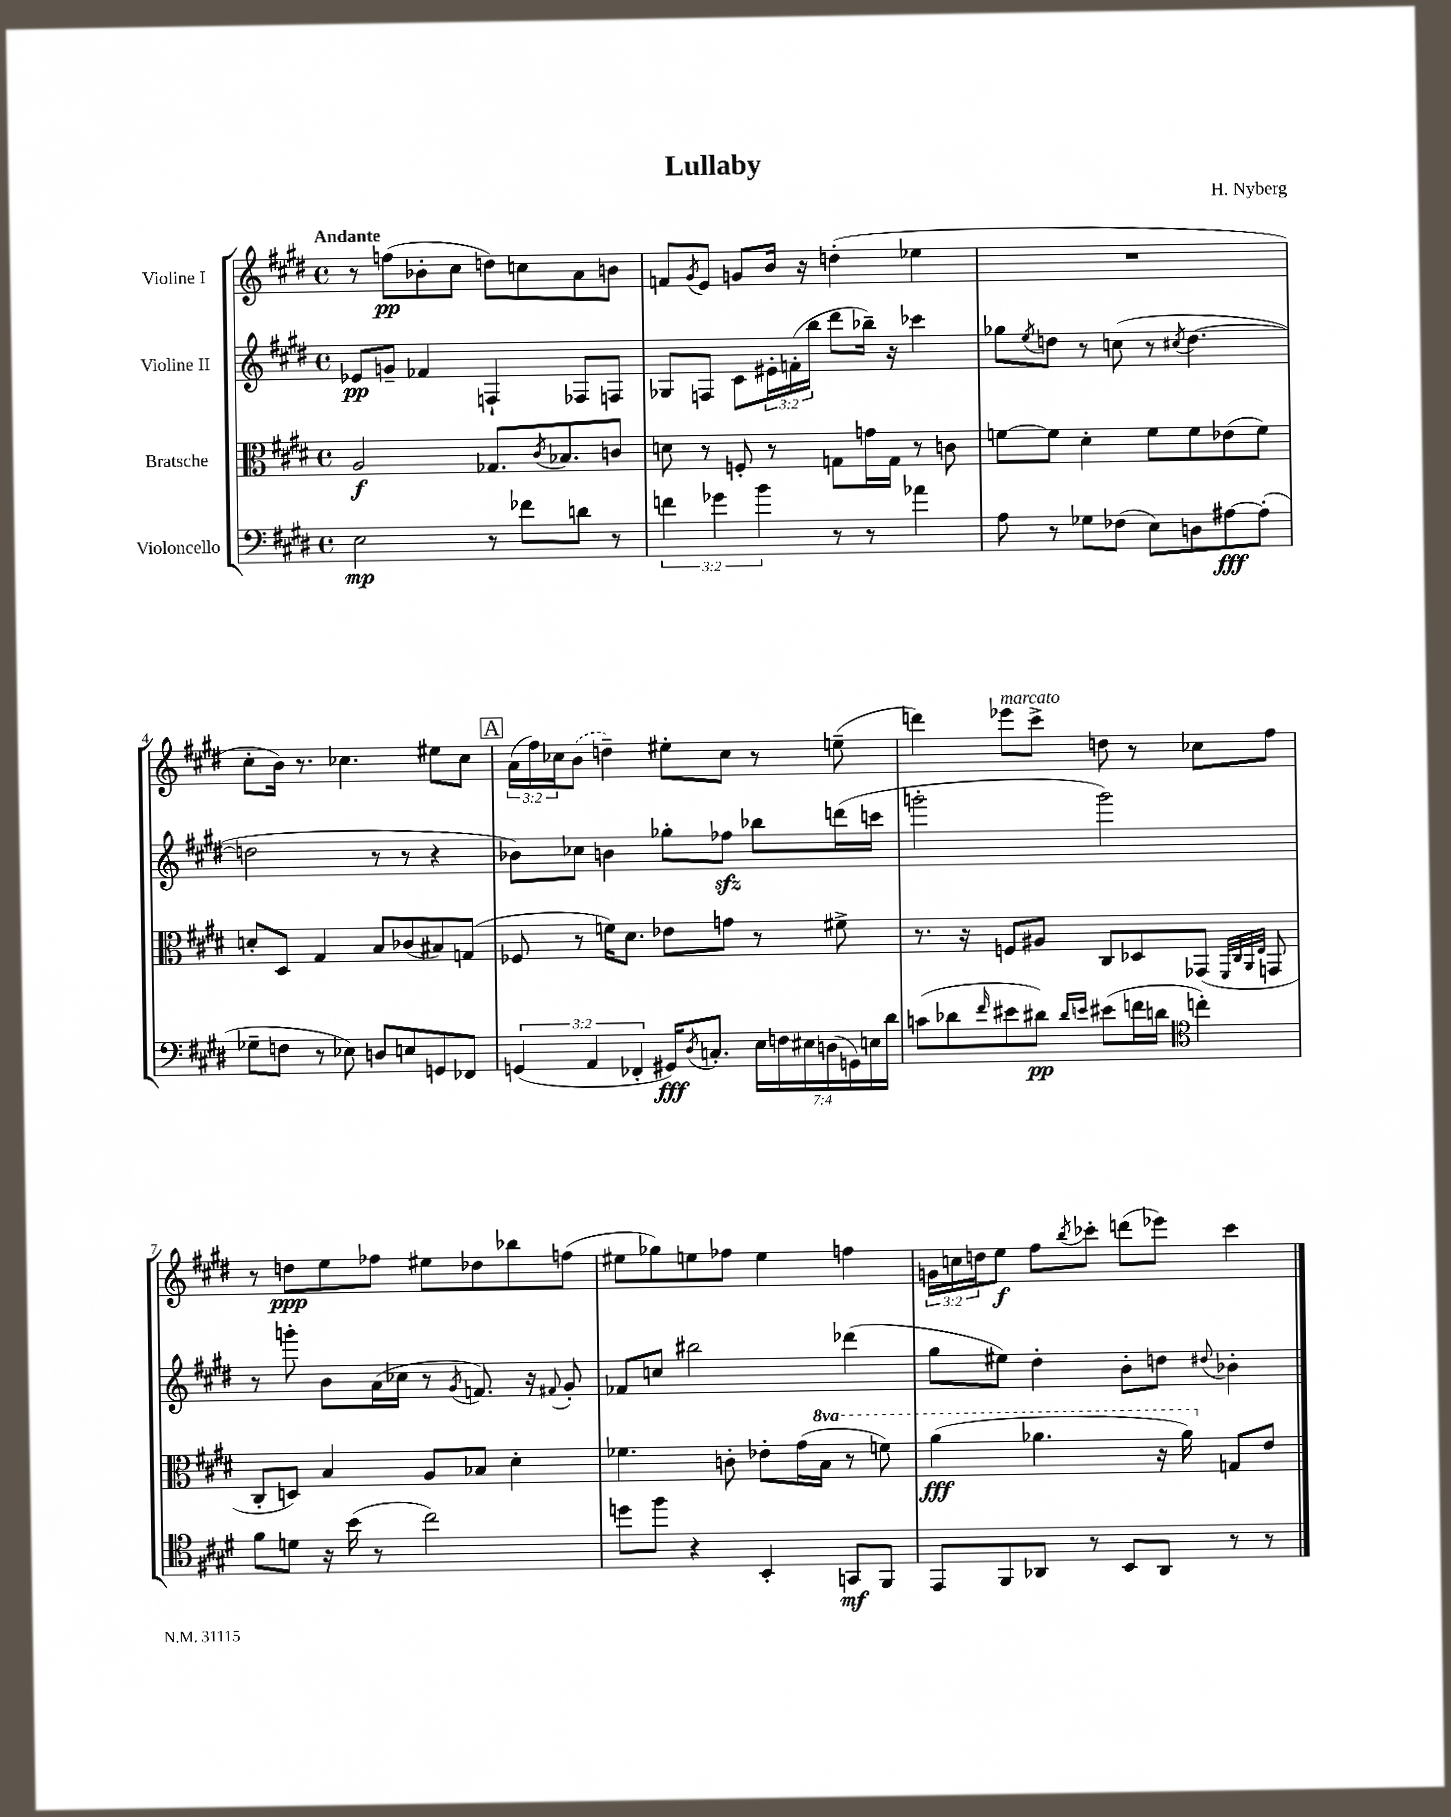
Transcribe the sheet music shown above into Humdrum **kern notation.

**kern	**kern	**kern	**kern
*staff4	*staff3	*staff2	*staff1
*clefF4	*clefC3	*clefG2	*clefG2
*k[f#c#g#d#]	*k[f#c#g#d#]	*k[f#c#g#d#]	*k[f#c#g#d#]
*M4/4	*M4/4	*M4/4	*M4/4
*met(c)	*met(c)	*met(c)	*met(c)
2E	2A	8e-	8r
.	.	8g~	(8ff
.	.	4f-	8b-'
.	.	.	8cc#
8r	8.G-	4F`	8dd)
8f-	.	.	8cc
.	8qc#	.	.
.	8.B-	.	.
8d	.	8F-	8a
8r	8c	8F	8b
=	=	=	=
6f	8d	8G-	8f
.	.	.	8qg#
.	8r	8F	8e
6g-	.	.	.
.	8F'	8c#	8g
6b	.	.	.
.	8r	24e#'	16b
.	.	(24f'	.
.	.	.	16r
.	.	24bb	.
8r	8G	8ddd#	(4dd'
8r	16g	16bb-~)	.
.	16G	16r	.
4a-	8r	4ccc-	4ee-
.	8c	.	.
=	=	=	=
8A	[8f	8gg-	1r
.	.	8qee	.
8r	8f]	8dd	.
8G-	4d#'	8r	.
(8F-	.	(8cc	.
8E)	8f	8r	.
.	.	8qcc#	.
8D	8f	[4.dd	.
[8A#	(8e-	.	.
(8A#']	8f)	.	.
=	=	=	=
8G-~	8d'	2dd]	8cc#'
8F	8D#	.	16b)
.	.	.	8.r
8r	4G#	.	.
8E-)	.	.	4.cc-
8D	8B	8r	.
8E	(8c-	8r	.
8GG	8B#)	4r	8ee#
8FF-	(8G	.	8cc-
=	=	=	=
(6GG	8F-	8b-)	(24a
.	.	.	24ff#)
.	.	.	24cc-
.	8r	8cc-	(8b
6AA	.	.	.
.	16f)	4b	4dd~)
.	8.d#	.	.
6FF-'	.	.	.
16GG#)	8e-	8gg-'	8ee#'
8qD#	.	.	.
8.C'	.	.	.
.	8g	8ff-	8cc-
28E	8r	8bb-	8r
28F	.	.	.
28E#	.	.	.
(28D	.	.	.
.	8f#^	(16ddd	(8ee~
28GG)	.	.	.
28E	.	.	.
.	.	16ccc	.
28d#	.	.	.
=	=	=	=
(8c	8.r	2ggg'	4ddd)
8d-	.	.	.
.	16r	.	.
16qqf#	.	.	.
8e#	8F	.	8eee-
8d#)	8A#	.	8ccc#^
16qqd#	.	.	.
16qqe	.	.	.
(8e#	8C#	2ggg)	8dd
16f	8D-	.	8r
16d	.	.	.
*clefC4	*	*	*
4cc')	(8GG-	.	8cc-
.	32qqFF#	.	.
.	32qqC#	.	.
.	32qqAA	.	.
.	32qqE	.	.
.	8GG	.	8ff#
=	=	=	=
8f#	8C#'	8r	8r
8d	8D)	8ggg'	8dd
16r	4B	8b	8ee
(16b	.	.	.
8r	.	(16a	8ff-
.	.	16cc-	.
2cc#)	8A	8r	8ee#
.	.	8qg#	.
.	8B-	8.f)	8dd-
.	4d#'	.	8bb-
.	.	16r	.
.	.	8qqf#	.
.	.	8g#'	(8ff
=	=	=	=
8dd	4.f-	8f-	8ee#
8ff#	.	8cc	8gg-)
4r	.	2bb#	8ee
.	8c'	.	8ff-
4BB'	8e-'	.	4ee
.	(16g#	.	.
.	16b	.	.
8GG	8r	(4ddd-	4ff
8FF#	8ff)	.	.
=	=	=	=
8EE	(4aa	8gg#	24g
.	.	.	24cc
.	.	.	24dd
8FF#	.	8ee#)	8ee
8AA-	4.aa-	4dd#'	8ff#
.	.	.	8qbb
8r	.	.	8ccc-'
8BB	.	8b'	(8ddd
8AA-	16r	8dd	8eee-)
.	16aa-)	.	.
.	.	8qqdd#	.
8r	8G	4b-'	4ccc-
8r	8e	.	.
==	==	==	==
*-	*-	*-	*-
